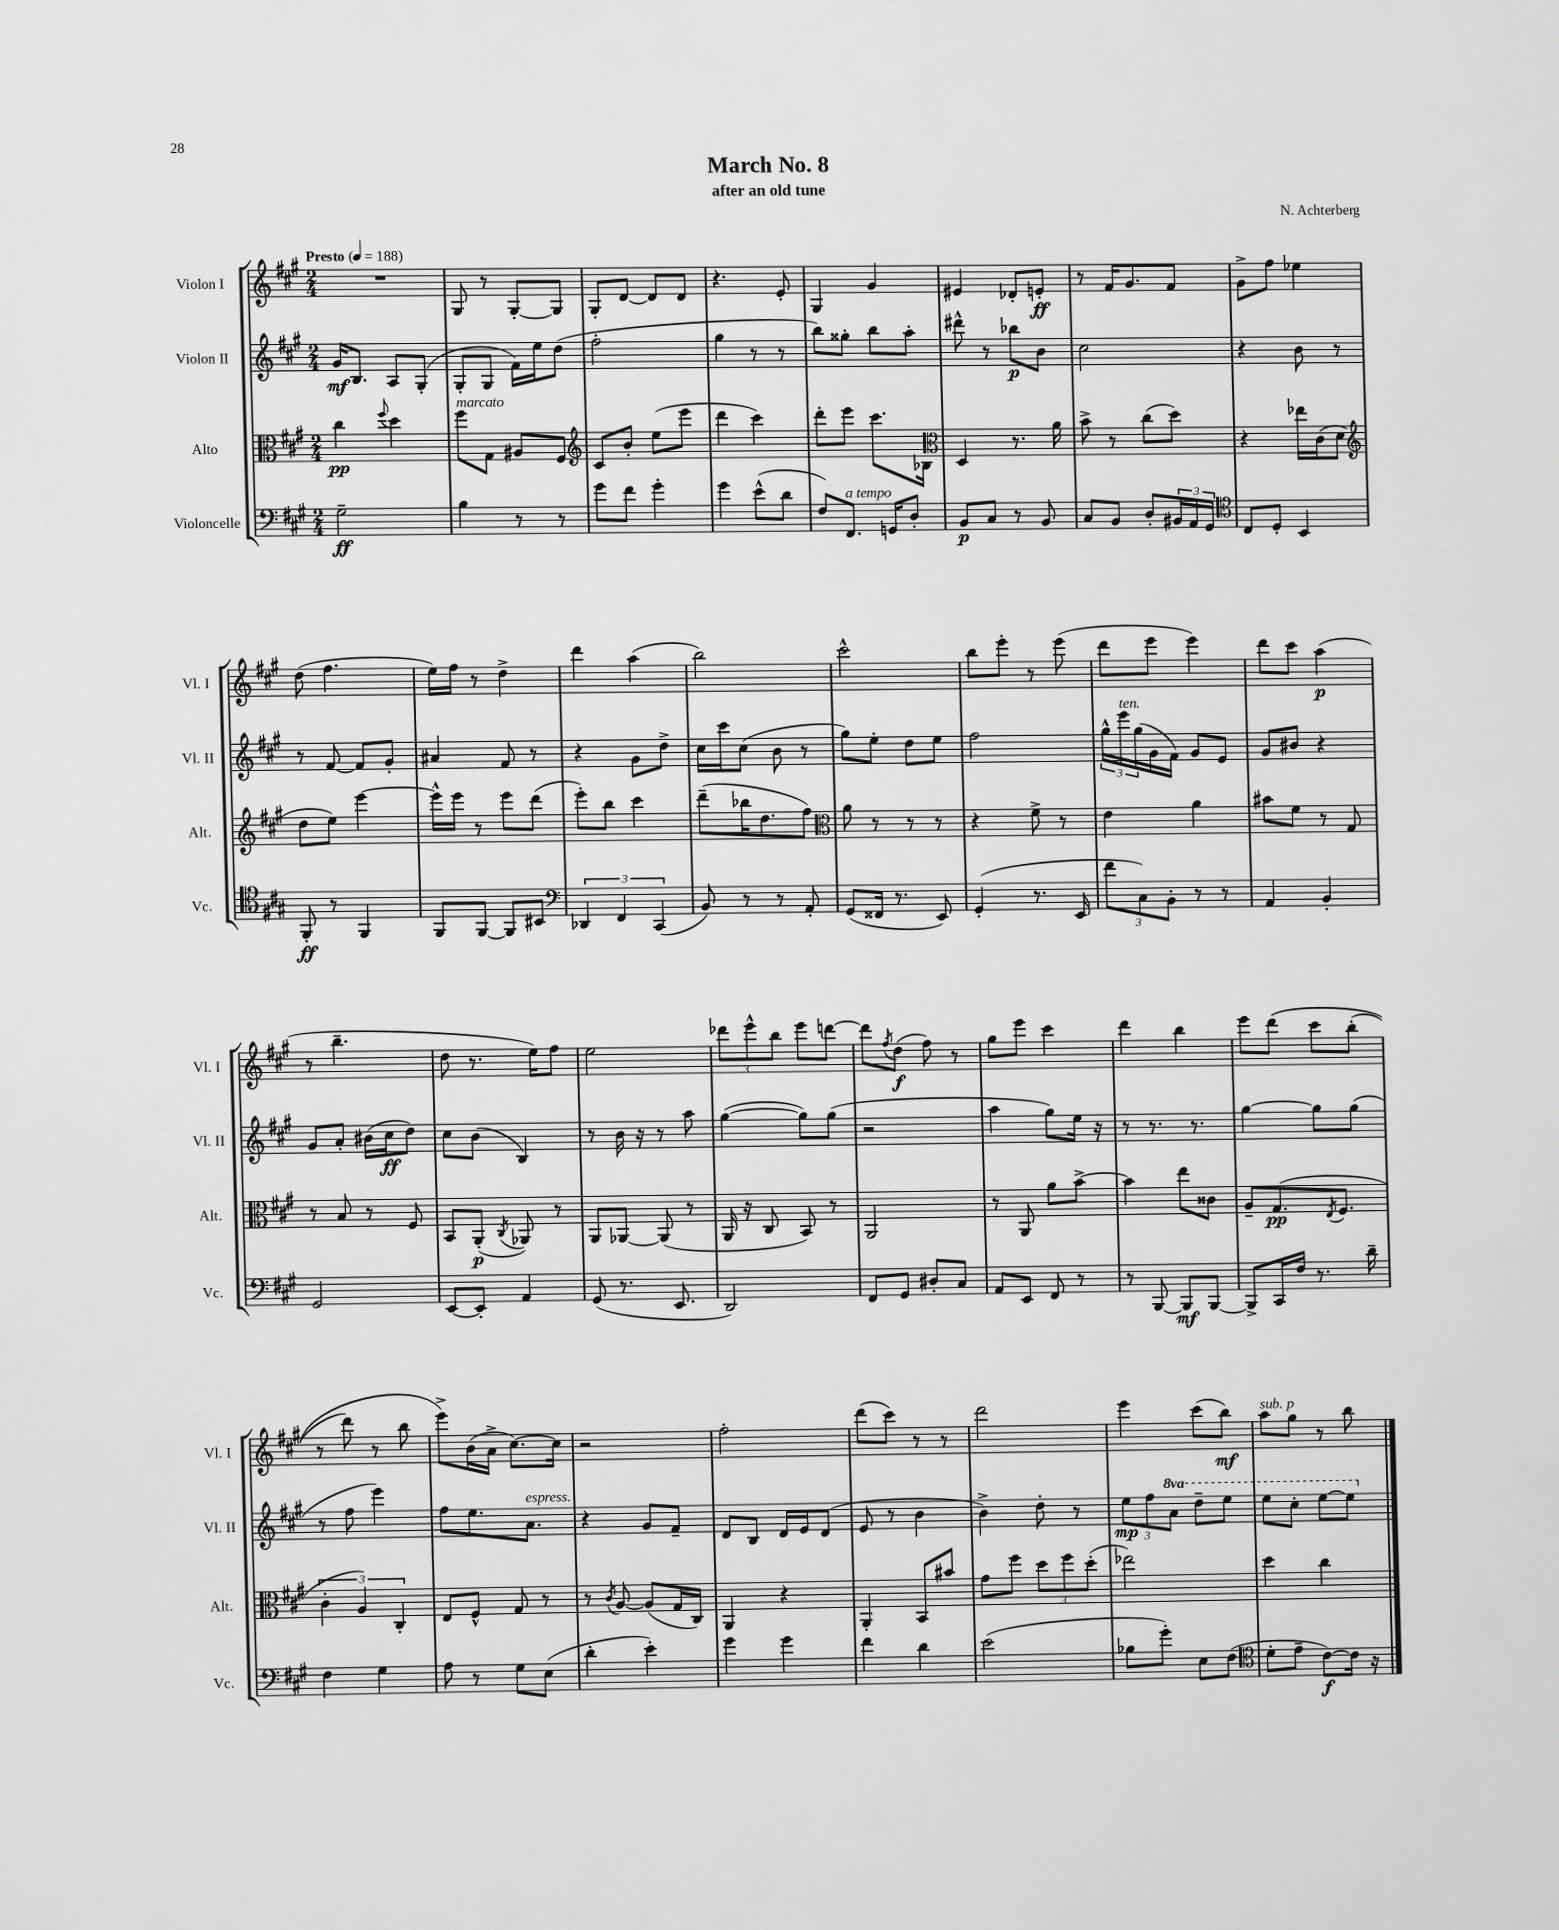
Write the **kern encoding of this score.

**kern	**dynam	**kern	**dynam	**kern	**dynam	**kern	**dynam
*part4	*part4	*part3	*part3	*part2	*part2	*part1	*part1
*staff4	*staff4	*staff3	*staff3	*staff2	*staff2	*staff1	*staff1
*I"Violoncelle	*	*I"Alto	*	*I"Violon II	*	*I"Violon I	*
*I'Vc.	*	*I'Alt.	*	*I'Vl. II	*	*I'Vl. I	*
*clefF4	*	*clefC3	*	*clefG2	*	*clefG2	*
*k[f#c#g#]	*	*k[f#c#g#]	*	*k[f#c#g#]	*	*k[f#c#g#]	*
*M2/4	*	*M2/4	*	*M2/4	*	*M2/4	*
*MM188	*	*MM188	*	*MM188	*	*MM188	*
=1	=1	=1	=1	=1	=1	=1	=1
!	!	!	!	!	!	!LO:TX:a:B:t=Presto	!
2G#~\	ff	4cc#\	pp	16g#/KL	mf	2r	.
.	.	.	.	8.B/J	.	.	.
.	.	8qqff#/	.	.	.	.	.
.	.	4dd\	.	8A/L	.	.	.
.	.	.	.	(8G#'/J	.	.	.
=2	=2	=2	=2	=2	=2	=2	=2
!	!	!LO:TX:a:i:t=marcato	!	!	!	!	!
4B\	.	8ff#\L	.	8G#'/L	.	8G#/	.
.	.	8G#\J	.	8G#/J	.	8r	.
8r	.	8A#X/L	.	16f#\LL)	.	[8G#'/L	.
.	.	.	.	16ee\J	.	.	.
8r	.	8F#/J	.	(8dd\J	.	8G#/J]	.
=3	=3	=3	=3	=3	=3	=3	=3
*	*	*clefG2	*	*	*	*	*
8g#\L	.	8c#/L	.	2ff#'\	.	8G#'/L	.
8f#\J	.	8b'/J	.	.	.	[8d/J	.
4g#'\	.	(8ee\L	.	.	.	8d/L]	.
.	.	8eee\J	.	.	.	8d/J	.
=4	=4	=4	=4	=4	=4	=4	=4
4g#\	.	4ddd\	.	4gg#\	.	4.r	.
(8e^^\L	.	4ccc#\)	.	8r	.	.	.
8d\J	.	.	.	8r	.	8e'/	.
=5	=5	=5	=5	=5	=5	=5	=5
8F#/L)	.	8ddd'\L	.	8bb\L)	.	4G#/	.
!LO:TX:a:i:t=a tempo	!	!	!	!	!	!	!
8.FF#/J	.	8eee\J	.	8gg##X'\J	.	.	.
.	.	8.ccc#\L	.	8bb\L	.	4g#/	.
16GGn/KL	.	.	.	.	.	.	.
8D'/J	.	.	.	8aa'\J	.	.	.
.	.	16B-X\Jk	.	.	.	.	.
=6	=6	=6	=6	=6	=6	=6	=6
*	*	*clefC3	*	*	*	*	*
8BB/L	p	4D/	.	8ddd#X^^\	.	4e#X/	.
8C#/J	.	.	.	8r	.	.	.
8r	.	8.r	.	8bb-X\L	p	8d-X'/L	.
8BB/	.	.	.	8b\J	.	8en'/J	ff
.	.	16a\	.	.	.	.	.
=7	=7	=7	=7	=7	=7	=7	=7
8C#/L	.	8b^\	.	2cc#\	.	8r	.
8BB/J	.	8r	.	.	.	16f#/KL	.
.	.	.	.	.	.	8.g#/	.
8D'/L	.	(8cc#\L	.	.	.	.	.
24BB#X/L	.	8dd\J)	.	.	.	8f#/J	.
24AA/	.	.	.	.	.	.	.
24GG#/JJ	.	.	.	.	.	.	.
=8	=8	=8	=8	=8	=8	=8	=8
*clefC4	*	*	*	*	*	*	*
8C#/L	.	4r	.	4r	.	8g#^\L	.
8D'/J	.	.	.	.	.	8ff#\J	.
4BB/	.	16ee-X\LL	.	8b\	.	4ee-X\	.
.	.	(16c#\J	.	.	.	.	.
.	.	8d\J	.	8r	.	.	.
!!LO:LB:g=z
=9	=9	=9	=9	=9	=9	=9	=9
*	*	*clefG2	*	*	*	*	*
8FF#'/	ff	8dd\L	.	8r	.	(8dd\	.
8r	.	8ee\J)	.	[8f#/	.	4.ff#\	.
4FF#/	.	[4eee\	.	8f#/L]	.	.	.
.	.	.	.	8g#'/J	.	.	.
=10	=10	=10	=10	=10	=10	=10	=10
8FF#/L	.	16eee^^\LL]	.	4a#X/	.	16ee\LL)	.
.	.	16eee\JJ	.	.	.	16ff#\JJ	.
[8FF#/J	.	8r	.	.	.	8r	.
8FF#/L]	.	8eee\L	.	8f#/	.	4dd^\	.
8BB#X/J	.	(8ddd\J	.	8r	.	.	.
=11	=11	=11	=11	=11	=11	=11	=11
*clefF4	*	*	*	*	*	*	*
6DD-X/	.	8eee'\L)	.	4r	.	4ddd\	.
.	.	8bb\J	.	.	.	.	.
6FF#/	.	.	.	.	.	.	.
.	.	4ccc#\	.	8g#\L	.	(4aa\	.
(6CC#/	.	.	.	.	.	.	.
.	.	.	.	8dd^\J	.	.	.
=12	=12	=12	=12	=12	=12	=12	=12
8BB/)	.	(8ddd~\L	.	16cc#\LL	.	2bb\)	.
.	.	.	.	16ccc#\J	.	.	.
8r	.	16bb-X\K	.	(8cc#\J	.	.	.
.	.	8.dd\	.	.	.	.	.
8r	.	.	.	8b\	.	.	.
8AA'/	.	8ff#\J)	.	8r	.	.	.
=13	=13	=13	=13	=13	=13	=13	=13
*	*	*clefC3	*	*	*	*	*
(8GG#/L	.	8a\	.	8gg#\L)	.	2ccc#^^\	.
16FF##X/Jk	.	8r	.	8ee'\J	.	.	.
8.r	.	.	.	.	.	.	.
.	.	8r	.	8dd\L	.	.	.
8EE/)	.	8r	.	8ee\J	.	.	.
=14	=14	=14	=14	=14	=14	=14	=14
(4GG#'/	.	4r	.	2ff#\	.	8bb\L	.
.	.	.	.	.	.	8eee'\J	.
8.r	.	8f#^\	.	.	.	8r	.
.	.	8r	.	.	.	(8eee\	.
16EE/	.	.	.	.	.	.	.
=15	=15	=15	=15	=15	=15	=15	=15
12f#\L	.	4e\	.	24gg#^^\LL	.	8ddd\L	.
!	!	!	!	!LO:TX:a:i:t=ten.	!	!	!
.	.	.	.	24eee\	.	.	.
12C#\)	.	.	.	(24gg#\	.	.	.
.	.	.	.	16g#\	.	8eee\J	.
12BB'\J	.	.	.	.	.	.	.
.	.	.	.	16f#\JJ)	.	.	.
8r	.	4a\	.	8g#/L	.	4eee\)	.
8r	.	.	.	8e/J	.	.	.
=16	=16	=16	=16	=16	=16	=16	=16
4AA/	.	8b#X\L	.	8g#/L	.	8ddd\L	.
.	.	8f#\J	.	8b#X/J	.	8ccc#\J	.
4BB'/	.	8r	.	4r	.	(4aa\	p
.	.	8G#/	.	.	.	.	.
!!LO:LB:g=z
=17	=17	=17	=17	=17	=17	=17	=17
2GG#/	.	8r	.	8g#/L	.	8r	.
.	.	8B/	.	8a'/J	.	4.bb~\	.
.	.	8r	.	(16b#X\LL	.	.	.
.	.	.	.	16cc#\J	ff	.	.
.	.	8F#/	.	8dd\J)	.	.	.
=18	=18	=18	=18	=18	=18	=18	=18
[8EE/L	.	8BB/L	.	8cc#\L	.	8dd\	.
8EE'/J]	.	(8AA'/J	p	(8b\J	.	8.r	.
.	.	8qC#/	.	.	.	.	.
4AA/	.	8AA-X/)	.	4B/)	.	.	.
.	.	.	.	.	.	16ee\KL)	.
.	.	8r	.	.	.	8ff#\J	.
=19	=19	=19	=19	=19	=19	=19	=19
(8GG#/	.	8AA/L	.	8r	.	2ee\	.
8.r	.	[8AA-X/J	.	16b\	.	.	.
.	.	.	.	16r	.	.	.
.	.	(8AA-/]	.	8r	.	.	.
8.EE/	.	.	.	.	.	.	.
.	.	8r	.	8aa\	.	.	.
=20	=20	=20	=20	=20	=20	=20	=20
2DD/)	.	16AA/	.	([4gg#\	.	12ddd-X\L	.
.	.	16r	.	.	.	.	.
.	.	.	.	.	.	12eee^^\	.
.	.	8C#/	.	.	.	.	.
.	.	.	.	.	.	12bb\J	.
.	.	8BB/)	.	8gg#\L])	.	8eee\L	.
.	.	8r	.	(8gg#\J	.	[8dddn\J	.
=21	=21	=21	=21	=21	=21	=21	=21
8FF#/L	.	2AA/	.	2r	.	8ddd\L]	.
.	.	.	.	.	.	8qff#/	.
8GG#/J	.	.	.	.	.	(8dd\J	f
8D#X'/L	.	.	.	.	.	8ff#\)	.
8C#/J	.	.	.	.	.	8r	.
=22	=22	=22	=22	=22	=22	=22	=22
8AA/L	.	8r	.	4aa\	.	8gg#\L	.
8EE/J	.	8AA/	.	.	.	8eee\J	.
8FF#/	.	8a\L	.	8gg#\L)	.	4ccc#\	.
8r	.	[8b^\J	.	16ee\Jk	.	.	.
.	.	.	.	16r	.	.	.
=23	=23	=23	=23	=23	=23	=23	=23
8r	.	4b\]	.	8r	.	4ddd\	.
[8BBB/	.	.	.	8.r	.	.	.
8BBB/L]	mf	8ee\L	.	.	.	4bb\	.
.	.	.	.	8.r	.	.	.
[8BBB/J	.	8c##X\J	.	.	.	.	.
=24	=24	=24	=24	=24	=24	=24	=24
8BBB^/L]	.	8A~/L	.	[4gg#\	.	8eee\L	.
16CC#/L	.	(8.G#/	pp	.	.	(8ddd\J	.
16F#/JJ	.	.	.	.	.	.	.
8.r	.	.	.	8gg#\L]	.	8ccc#\L	.
.	.	8qE/	.	.	.	.	.
.	.	8.F#/J	.	.	.	.	.
.	.	.	.	(8gg#\J	.	(8bb'\J	.
16d~\	.	.	.	.	.	.	.
!!LO:LB:g=z
=25	=25	=25	=25	=25	=25	=25	=25
4F#\	.	6c#'\	.	8r	.	8r	.
.	.	.	.	8ff#\	.	8ddd\)	.
.	.	6A/)	.	.	.	.	.
4G#\	.	.	.	4eee\)	.	8r	.
.	.	6C#'/	.	.	.	.	.
.	.	.	.	.	.	8bb\	.
=26	=26	=26	=26	=26	=26	=26	=26
8A\	.	8E/L	.	8ff#\L	.	8eee^\L)	.
8r	.	8F#^^/J	.	8.ee\	.	(16b\L	.
.	.	.	.	.	.	16a^\JJ	.
8G#\L	.	8G#/	.	.	.	[8.cc#\L)	.
!	!	!	!	!LO:TX:a:i:t=espress.	!	!	!
.	.	.	.	8.a\J	.	.	.
(8E\J	.	8r	.	.	.	.	.
.	.	.	.	.	.	16cc#\Jk]	.
=27	=27	=27	=27	=27	=27	=27	=27
4d'\	.	8r	.	4r	.	2r	.
.	.	8qc#/	.	.	.	.	.
.	.	[8A/	.	.	.	.	.
4e'\)	.	(8A/L]	.	8g#/L	.	.	.
.	.	16G#/L	.	8f#~/J	.	.	.
.	.	16C#/JJ)	.	.	.	.	.
=28	=28	=28	=28	=28	=28	=28	=28
4g#\	.	4AA/	.	8d/L	.	2ff#'\	.
.	.	.	.	8B/J	.	.	.
4g#\	.	4r	.	16d/LL	.	.	.
.	.	.	.	16e/J	.	.	.
.	.	.	.	(8d/J	.	.	.
=29	=29	=29	=29	=29	=29	=29	=29
4f#\	.	4AA'/	.	8e/	.	(8ddd\L	.
.	.	.	.	8r	.	8ccc#\J)	.
4d\	.	8BB/L	.	4b\	.	8r	.
.	.	8b#X/J	.	.	.	8r	.
=30	=30	=30	=30	=30	=30	=30	=30
(2e\	.	8g#\L	.	4b^\)	.	2ddd\	.
.	.	8ff#\J	.	.	.	.	.
.	.	12dd\L	.	8dd'\	.	.	.
.	.	12ff#\	.	.	.	.	.
.	.	.	.	8r	.	.	.
.	.	(12dd'\J	.	.	.	.	.
=31	=31	=31	=31	=31	=31	=31	=31
8B-X\L	.	2ee-X\)	.	12ee\L	mp	4eee\	.
.	.	.	.	12ff#\	.	.	.
8g#'\J)	.	.	.	.	.	.	.
*	*	*	*	*8va	*	*	*
.	.	.	.	12aa\J	.	.	.
8E\L	.	.	.	8ddd~\L	.	(8ccc#\L	.
(8F#\J	.	.	.	8eee\J	.	8bb\J)	mf
=32	=32	=32	=32	=32	=32	=32	=32
*clefC4	*	*	*	*	*	*	*
!	!	!	!	!	!	!LO:TX:a:i:t=sub. p	!
8d'\L	.	4dd\	.	8eee\L	.	8aa\L	.
8e~\J	.	.	.	8ccc#'\J	.	8gg#\J	.
[8c#\L)	f	4cc#\	.	[8eee\L	.	8r	.
16c#\Jk]	.	.	.	8eee\J]	.	8bb\	.
16r	.	.	.	.	.	.	.
*	*	*	*	*X8va	*	*	*
==	==	==	==	==	==	==	==
*-	*-	*-	*-	*-	*-	*-	*-
